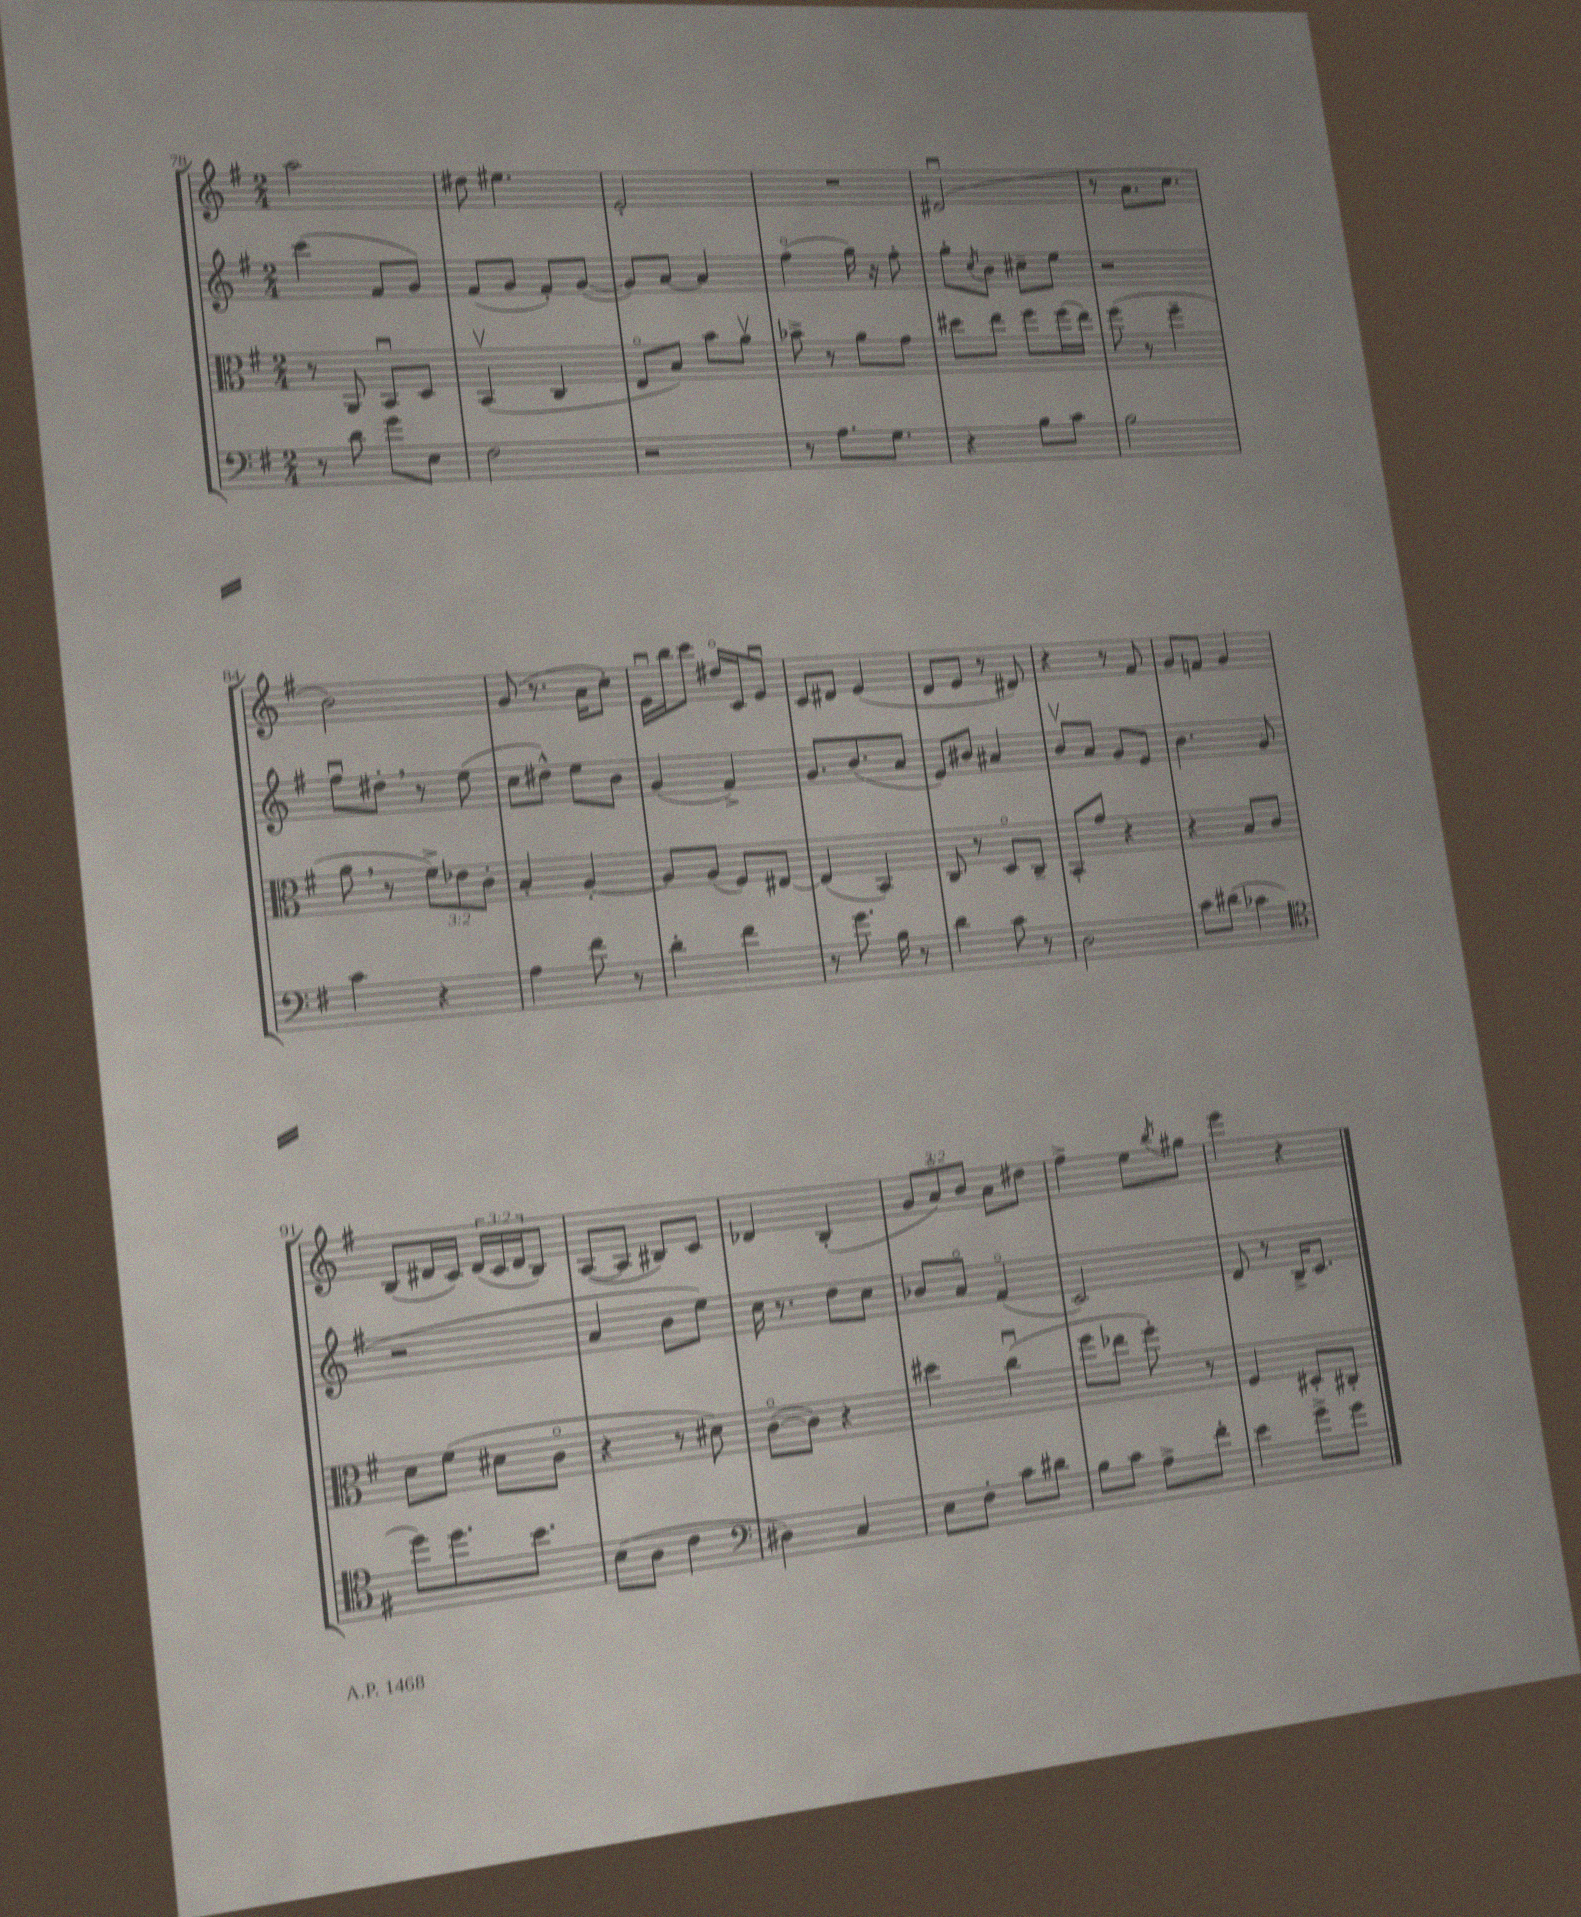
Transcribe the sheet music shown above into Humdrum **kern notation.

**kern	**kern	**kern	**kern
*part4	*part3	*part2	*part1
*staff4	*staff3	*staff2	*staff1
*clefF4	*clefC3	*clefG2	*clefG2
*k[f#]	*k[f#]	*k[f#]	*k[f#]
*M2/4	*M2/4	*M2/4	*M2/4
=78	=78	=78	=78
8r	8r	(4ccc\	2aa\
8d\	8AA/	.	.
8g\L	8BBu/L	8f#/L	.
8E\J	8D/J	8g/J)	.
=79	=79	=79	=79
2F#\	(4BBv/	(8f#/L	8dd#X\
.	.	8g/J	4.ee#X\
.	4C/	8f#'/L)	.
.	.	([8g/J	.
=80	=80	=80	=80
2r	8E/L	8g/L])	2e'/
.	8B/J)	[8a/J	.
.	8b\L	4a/]	.
.	8av\J	.	.
=81	=81	=81	=81
8r	8b-X^\	(4ff#\	2r
8.A\L	8r	.	.
.	8a\L	16gg\)	.
8.G\J	.	16r	.
.	8g\J	8ff#'\	.
=82	=82	=82	=82
4r	8dd#X\L	8gg'\L	(2d#Xu/
.	.	8qcc/	.
.	8ee\J	8b\J	.
8B\L	8ff#\L	8cc#X~\L	.
8c\J	(16ff#\L	8ee\J	.
.	16ee\JJ)	.	.
=83	=83	=83	=83
2B\	(8ff#\	2r	8r
.	8r	.	8.a\L
.	4ff#~\	.	.
.	.	.	8.cc\J
!!LO:LB:g=z
=84	=84	=84	=84
4c\	8a,\	8ff#u\L	2b\)
.	8r	8dd#X',\J	.
4r	12f#^\L)	8r	.
.	12e-X\	.	.
.	.	(8ee\	.
.	12c'\J	.	.
=85	=85	=85	=85
4A\	4B'/	8cc\L	(8g/
.	.	8dd#X^^\J)	8.r
8f#\	[4A'/	8ee\L	.
.	.	.	16a\KL
8r	.	8b\J	8cc'\J)
=86	=86	=86	=86
4d'\	8A/L]	(4g/	16eu\LL
.	.	.	16bb\J
.	(8A/J	.	8ccc\J
4f#\	8F#/L)	4f#^/)	16dd#X/LL
.	.	.	16c/J
.	[8E#X/J	.	8eu/J
=87	=87	=87	=87
8r	(4E#/]	8.g/L	8c/L
8.g\	.	.	8d#X/J
.	.	(8.b/	.
.	4BB/)	.	(4e/
16B\	.	.	.
8r	.	8a/J	.
=88	=88	=88	=88
4d\	8C/	8e/L)	8d/L
.	8r	8b#X/J	8e/J
8c\	8D/L	4a#X/	8r
8r	8C~/J	.	8d#X/)
=89	=89	=89	=89
2D\	8BB'/L	8bv/L	4r
.	8g/J	8a/J	.
.	4r	8g/L	8r
.	.	8e/J	8f#/
=90	=90	=90	=90
8c\L	4r	4.b\	8g/L
(8d#X\J	.	.	8fn/J
4c-X\	8B/L	.	4g/
.	8c/J	(8g/	.
!!LO:LB:g=z
=91	=91	=91	=91
*clefC4	*	*	*
8dd\L)	8d\L	2r	(8B/L
8.dd\	(8f#\J	.	16d#X/L
.	.	.	16c/JJ)
.	8d#X\L	.	(24d#/LL
.	.	.	24c/
8.b\J	.	.	.
.	.	.	24d#/J
.	8c\J	.	8B/J)
=92	=92	=92	=92
(8B\L	4r	4a/	([8A/L
8A\J	.	.	8A/J]
4c\	8r	8b\L	8B#X/L)
.	8d#X\)	8ee\J)	8c/J
=93	=93	=93	=93
*clefF4	*	*	*
4D#X\)	([8c\L	16cc\	4d-X/
.	.	8.r	.
.	8c\J])	.	.
4C/	4r	8dd\L	(4B'/
.	.	8cc\J	.
=94	=94	=94	=94
8E\L	4dd#X\	8b-X/L	12g/L
.	.	.	12a/)
8F#'\J	.	8a/J	.
.	.	.	12b/J
8c\L	(4ccu\	(4f#/	8a\L
8d#X\J	.	.	8dd#X\J
=95	=95	=95	=95
8B\L	8ff#\L	2c/)	4ff#^\
8c\J	8ee-X\J	.	.
8A^\L	8ff#'\)	.	8ee\L
.	.	.	8qbb/
8f#'\J	8r	.	8gg#X\J
=96	=96	=96	=96
4e\	4F#/	8d/	4eee\
.	.	8r	.
8g^\L	8D#X'/L	16B^/KL	4r
.	.	8.c/J	.
8g\J	8C#X'/J	.	.
==	==	==	==
*-	*-	*-	*-
